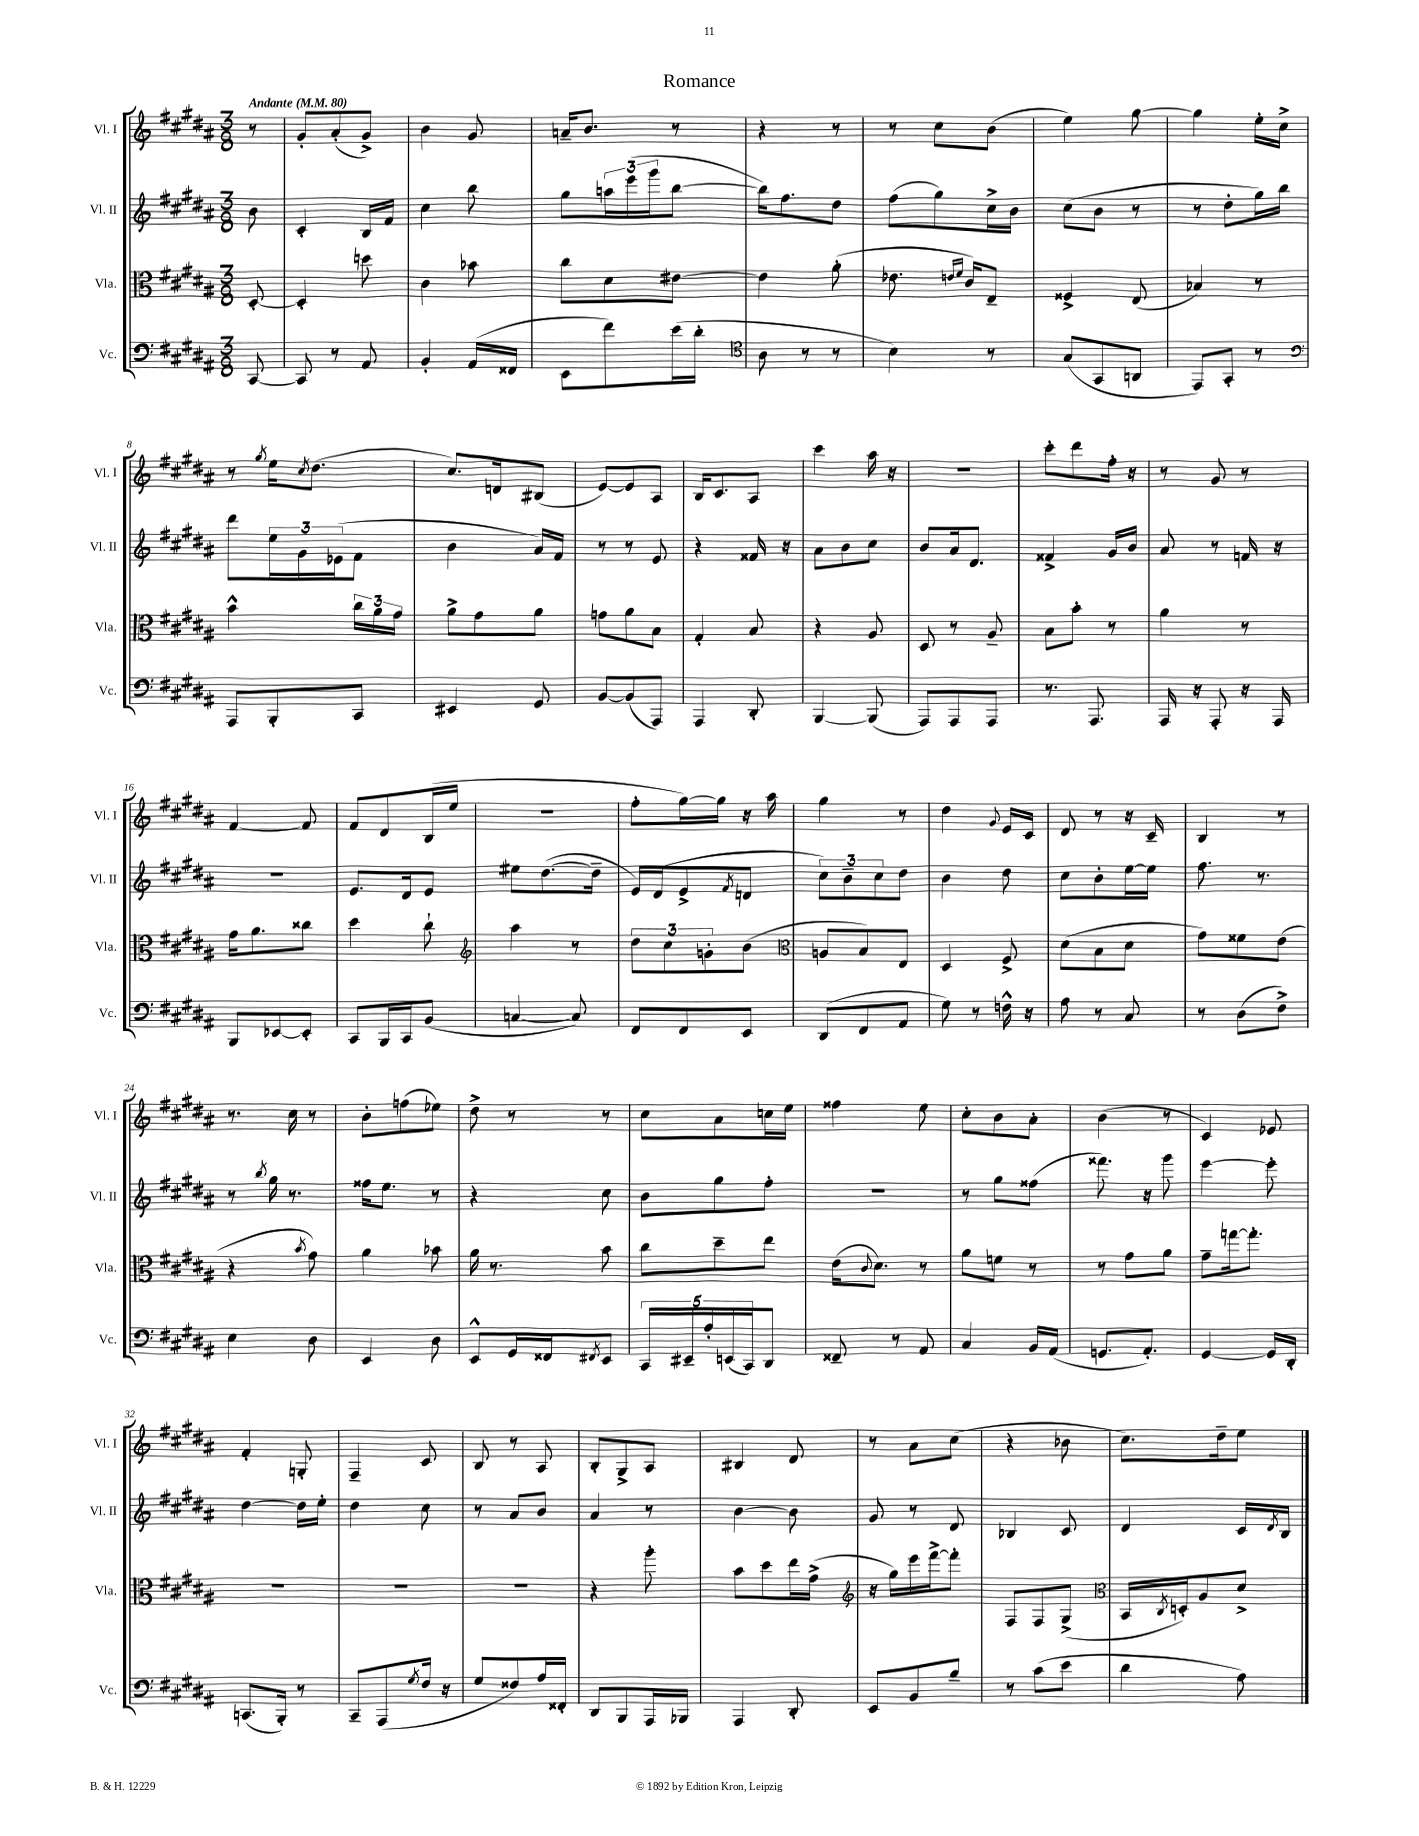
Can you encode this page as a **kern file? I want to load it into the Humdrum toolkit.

**kern	**kern	**kern	**kern
*staff4	*staff3	*staff2	*staff1
*clefF4	*clefC3	*clefG2	*clefG2
*k[f#c#g#d#a#]	*k[f#c#g#d#a#]	*k[f#c#g#d#a#]	*k[f#c#g#d#a#]
*M3/8	*M3/8	*M3/8	*M3/8
*MM80	*MM80	*MM80	*MM80
[8CC#	[8D#'	8b	8r
=	=	=	=
8CC#]	4D#']	4c#'	8g#'
8r	.	.	(8a#'
8AA#	8dd	16B	8g#^)
.	.	16f#	.
=	=	=	=
4BB'	4c#	4cc#	4b
(16AA#	8b-	8bb	8g#
16FF##	.	.	.
=	=	=	=
8EE	8cc#	8gg#	16a~
.	.	.	8.b
8f#)	8d#	24aa	.
.	.	(24eee	.
.	.	24ggg#	.
(16e	[8e#	[8bb	8r
16d#'	.	.	.
=	=	=	=
*clefC4	*	*	*
8A#	4e#]	16bb])	4r
.	.	8.ff#	.
8r	.	.	.
8r	(8a#'	8dd#	8r
=	=	=	=
4B)	8.e-	(8ff#	8r
.	.	8gg#)	8cc#
.	16qqe	.	.
.	16qqf#	.	.
.	16c#)	.	.
8r	8E~	16cc#^	(8b
.	.	16b	.
=	=	=	=
(8G#	4F##^	(8cc#	4ee)
8GG#	.	8b	.
8AA	(8E	8r	[8gg#
=	=	=	=
8EE)	4B-)	8r	4gg#]
8GG#'	.	8dd#'	.
8r	8r	16gg#)	16ee'
.	.	16bb	16cc#^
=	=	=	=
*clefF4	*	*	*
8AAA#	4b^^	8ddd#	8r
.	.	.	8qgg#
8BBB'	.	24ee	16ee
.	.	24g#	.
.	.	.	8qcc#
.	.	.	(8.dd#
.	.	(24e-	.
8CC#	24cc#	8f#	.
.	24a#	.	.
.	24g#	.	.
=	=	=	=
4EE#	8a#^	4b	8.cc#)
.	8g#	.	.
.	.	.	16d
8GG#	8a#	16a#)	(8B#
.	.	16f#	.
=	=	=	=
[8BB	8g	8r	[8e)
(8BB]	8a#	8r	8e]
8AAA#)	8B	8e	8A#
=	=	=	=
4AAA#	4G#'	4r	16B
.	.	.	8.c#
8DD#'	8B	16f##	8A#
.	.	16r	.
=	=	=	=
[4BBB	4r	8a#	4ccc#
.	.	8b	.
(8BBB]	8A#	8cc#	16aa#
.	.	.	16r
=	=	=	=
8AAA#)	8D#	8b	4.r
8AAA#	8r	16a#	.
.	.	8.d#	.
8AAA#	8A#~	.	.
=	=	=	=
8.r	8B	4f##^	8ccc#'
.	8b'	.	8ddd#
8.AAA#	.	.	.
.	8r	16g#	16ff#'
.	.	16b	16r
=	=	=	=
16AAA#	4a#	8a#	8r
16r	.	.	.
8AAA#'	.	8r	8g#
16r	8r	16f	8r
16AAA#	.	16r	.
=	=	=	=
8BBB	16g#	4.r	[4f#
.	8.a#	.	.
[8EE-	.	.	.
8EE-']	8cc##	.	8f#]
=	=	=	=
8CC#	4dd#	8.e	8f#
16BBB	.	.	8d#
16CC#	.	16d#	.
(8BB	8cc#`	8e	(16B
.	.	.	16ee
=	=	=	=
*	*clefG2	*	*
[4C	4aa#	8ee#	4.r
.	.	([8.dd#	.
8C])	8r	.	.
.	.	16dd#~]	.
=	=	=	=
8FF#	12dd#	16e)	8ff#'
.	.	(16d#	.
.	12cc#	.	.
8FF#	.	8e^	[16gg#)
.	12g'	.	.
.	.	.	16gg#]
.	.	8qf#	.
8EE	(8b	8d	16r
.	.	.	16aa#
=	=	=	=
*	*clefC3	*	*
(8DD#	8A	12cc#)	4gg#
.	.	12b~	.
8FF#	8B)	.	.
.	.	12cc#	.
8AA#	8E	8dd#	8r
=	=	=	=
8G#)	4D#	4b	4dd#
8r	.	.	.
.	.	.	8qqg#
16F^^	8F#^	8dd#	16e
16r	.	.	16c#
=	=	=	=
8A#	(8d#	8cc#	8d#
8r	8B	8b'	8r
8C#	8d#	[16ee	16r
.	.	16ee]	16c#~
=	=	=	=
8r	8g#)	8.ff#	4B
(8D#	8f##	.	.
.	.	8.r	.
8F#^)	(8e	.	8r
=	=	=	=
4E	4r	8r	8.r
.	.	8qbb	.
.	.	16gg#	.
.	.	8.r	16cc#
.	8qb	.	.
8D#	8g#)	.	8r
=	=	=	=
4EE	4a#	16ff##	8b'
.	.	8.ee	.
.	.	.	(8ff
8D#	8b-	8r	8ee-)
=	=	=	=
8EE^^	16a#	4r	8dd#^
.	8.r	.	.
16GG#	.	.	8r
16FF##	.	.	.
8qFF#	.	.	.
8EE	8b	8cc#	8r
=	=	=	=
20CC#	8cc#	8b	8cc#
20EE#~	.	.	.
20A#'	.	.	.
.	8dd#~	8gg#	8a#
(20EE	.	.	.
20CC#)	.	.	.
8DD#	8ee	8ff#'	16cc
.	.	.	16ee
=	=	=	=
8FF##~	(16e	4.r	4ff##
.	8qqc#	.	.
.	8.d#)	.	.
8r	.	.	.
8AA#	8r	.	8ee
=	=	=	=
4C#	8a#	8r	8cc#'
.	8f	8gg#	8b
16BB	8r	(8ff##	8a#'
(16AA#	.	.	.
=	=	=	=
8.GG	8r	8.fff##)	(4b
.	8g#	.	.
8.AA#')	.	16r	.
.	8a#	8ggg#	8r
=	=	=	=
[4GG#	8g#~	[4eee	4c#)
.	[16gg	.	.
.	8.gg']	.	.
16GG#]	.	8eee']	8e-
16DD#'	.	.	.
=	=	=	=
(8.CC	4.r	[4dd#	4f#'
16BBB')	.	.	.
8r	.	16dd#]	8G'
.	.	16ee'	.
=	=	=	=
8CC#~	4.r	4dd#	4F#~
(8AAA#	.	.	.
8qG#	.	.	.
16F#	.	8cc#	8c#
16r	.	.	.
=	=	=	=
8G#	4.r	8r	8B
8F##)	.	8a#	8r
16A#	.	8b	8A#
16FF##'	.	.	.
=	=	=	=
8DD#	4r	4a#	8B'
8BBB	.	.	8G#^
16AAA#	8aa#'	8r	8A#
16BBB-	.	.	.
=	=	=	=
4AAA#	8b	[4b	4B#
.	8dd#	.	.
8DD#'	16ee	8b]	8d#
.	(16g#^	.	.
=	=	=	=
*	*clefG2	*	*
8EE	16r	8g#	8r
.	16gg#)	.	.
8BB	16eee	8r	8a#
.	[16fff#^	.	.
8B~	8fff#']	8d#	(8cc#
=	=	=	=
8r	8F#	4B-	4r
(8c#	8F#	.	.
8e	(8G#^	8c#	8b-
=	=	=	=
*	*clefC3	*	*
4d#	16BB	4d#	8.cc#)
.	8qC#	.	.
.	16D')	.	.
.	8A#	.	.
.	.	.	16dd#~
8A#)	8d#^	16c#	8ee
.	.	8qd#	.
.	.	16B	.
==	==	==	==
*-	*-	*-	*-
